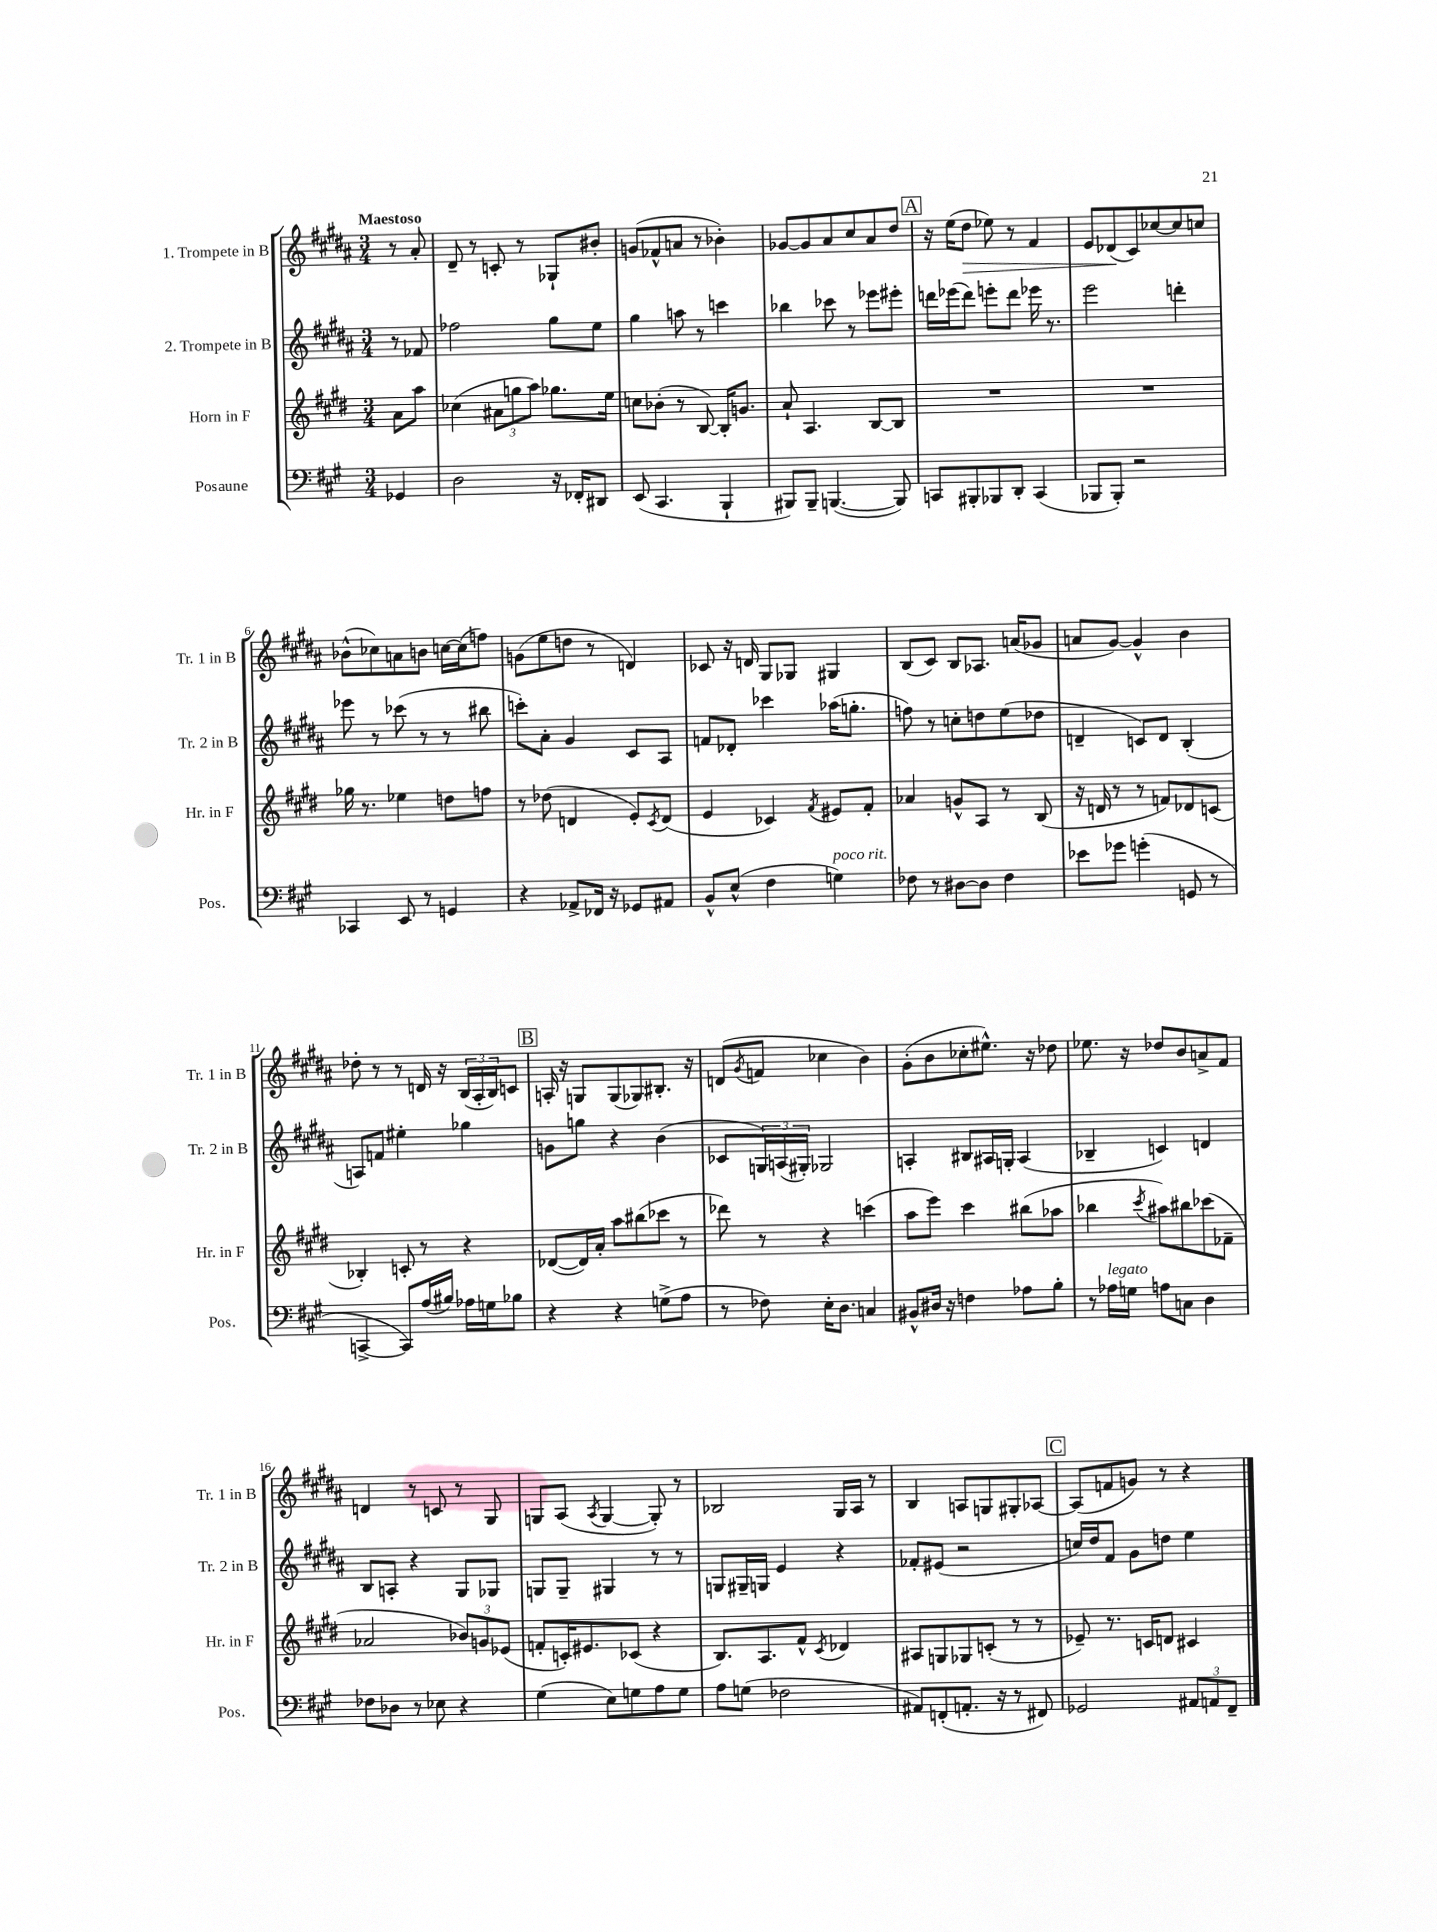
<<
\new StaffGroup <<
\new Staff = "s0" \with { instrumentName = "1. Trompete in B" shortInstrumentName = "Tr. 1 in B" } {
    \clef treble \key b \major \numericTimeSignature \time 3/4 \partial 4 \tempo "Maestoso"
    r8 ais'8-. |
    dis'8-- r8 c'8-. r8 ges8-! bis'8-. |
    g'8( fes'8-^ a'8 r8 bes'4-.) |
    ges'8~ ges'8 ais'8 cis''8 ais'8 dis''8 |
    \mark \markup { \box "A" } r16 e''16( dis''8\> ees''8) r8 fis'4 |
    e'8 des'8\!( cis'8) ces''8~ ces''8 c''8 |
    bes'8-^( ces''8) a'8 b'8 c''16~ c''16( f''8) |
    g'8( e''8 d''8 r8 d'4) |
    ces'8 r16 d'16 gis8 ges8 gis4 |
    b8( cis'8) b8 aes8. a'16( ges'8 |
    a'8 gis'8~) gis'4-^ b'4 |
    des''8-. r8 r8 d'16 r16 \tuplet 3/2 { b16( ais16-. b16) } c'8 |
    \mark \markup { \box "B" } a16-. r16 g8 g8( ges8) bis8.-. r16 |
    d'8( \acciaccatura { gis'8 } f'8 ces''4 b'4) |
    gis'8-.( b'8 ces''8-. eis''8.-^) r16 des''8 |
    ees''8. r16 des''8 b'8 a'8-> fis'8 |
    d'4 r8 c'8 r8 gis8 |
    g8 ais8( \acciaccatura { ais8 } g4~ g8-.) r8 |
    bes2 gis16 ais16 r8 |
    b4 a8 g8 gis8-. aes8~ |
    \mark \markup { \box "C" } aes8( f'8 g'8) r8 r4 \bar "|." |
}
\new Staff = "s1" \with { instrumentName = "2. Trompete in B" shortInstrumentName = "Tr. 2 in B" } {
    \clef treble \key b \major \numericTimeSignature \time 3/4 \partial 4
    r8 fes'8 |
    fes''2 gis''8 e''8 |
    gis''4 a''8 r8 c'''4 |
    bes''4 ces'''8 r8 ees'''8 eis'''8-. |
    \mark \markup { \box "A" } d'''16 ees'''16( d'''8) e'''8-. d'''8 ees'''16 r8. |
    e'''2 d'''4-. |
    ees'''8 r8 ces'''8( r8 r8 bis''8 |
    c'''8-.) ais'8-. gis'4 cis'8 ais8 |
    f'8 des'8-. ces'''4 aes''16( g''8.-. |
    f''8) r8 c''8-. d''8 e''8( des''8 |
    d'4-- c'8) d'8 b4-.( |
    a8) f'8 eis''4-. ges''4 |
    \mark \markup { \box "B" } g'8 g''8 r4 b'4( |
    ces'8 \tuplet 3/2 { g16) a16( gis16-.) } ges2 |
    a4-. bis8 ais16 g16-. ais4( |
    bes4-- c'4) d'4 |
    b8 a8-. r4 gis8 ges8 |
    g8 g8-- gis4 r8 r8 |
    g8 gis16-- g16 e'4 r4 |
    fes'8-. eis'8( r2 |
    \mark \markup { \box "C" } c''16) dis''16 fis'8 gis'8 d''8 e''4 \bar "|." |
}
\new Staff = "s2" \with { instrumentName = "Horn in F" shortInstrumentName = "Hr. in F" } {
    \clef treble \key e \major \numericTimeSignature \time 3/4 \partial 4
    a'8 a''8 |
    ces''4( \tuplet 3/2 { ais'8 g''8 a''8) } ges''8. e''16 |
    c''8 bes'8-.( r8 b8~) b16-. g'8. |
    a'8-! a4. b8~ b8 |
    \mark \markup { \box "A" } R2. |
    R2. |
    ges''16 r8. ees''4 d''8 f''8 |
    r8 des''8( d'4 e'8-.) \acciaccatura { cis'8 } d'8( |
    e'4 ces'4) \acciaccatura { fis'8 } eis'8 fis'8-. |
    aes'4 g'8-^ a8 r8 b8( |
    r16 d'16 r8 r8 f'8) des'8 c'8( |
    bes4-.) c'8-. r8 r4 |
    \mark \markup { \box "B" } des'8~( des'16) a'16-. a''8 bis''8( ces'''8 r8 |
    des'''8) r8 r4 c'''4( |
    a''8 e'''8) cis'''4 bis''8( aes''8 |
    bes''4 \acciaccatura { cis'''8 } ais''8) bis''8 ces'''8( fes'8-- |
    aes'2 \tuplet 3/2 { bes'8) g'8 ees'8( } |
    f'8-. c'16-.) eis'8. ces'8( r4 |
    b8.) a8. fis'8-^ \acciaccatura { cis'8 } des'4 |
    ais8 g8 ges8 c'8-.( r8 r8 |
    \mark \markup { \box "C" } ees'8--) r8. c'16 d'8 cis'4 \bar "|." |
}
\new Staff = "s3" \with { instrumentName = "Posaune" shortInstrumentName = "Pos." } {
    \clef bass \key a \major \numericTimeSignature \time 3/4 \partial 4
    ges,4 |
    d2 r16 fes,16-. dis,8 |
    e,8( cis,4. b,,4-! |
    bis,,8) bis,,8-- b,,4.~( b,,8) |
    \mark \markup { \box "A" } c,8 bis,,8-. bes,,8 d,8-. c,4( |
    bes,,8 bes,,8-.) r2 |
    ces,4 e,8 r8 g,4 |
    r4 aes,8-> fes,16 r16 ges,8 ais,8 |
    b,8-^ e8-^( fis4 g4^\markup { \italic "poco rit." }) |
    fes8 r8 dis8~ dis8 fes4 |
    ees'8 ges'8 g'4-.( g,8 r8 |
    c,4~-> c,8) a16( bis16) aes16 g16 bes8 |
    \mark \markup { \box "B" } r4 r4 g8->( a8 |
    r8 fes8) e16-. d8. c4 |
    bis,8-^ dis16 r16 f4 aes8 b8-. |
    r8 aes16^\markup { \italic "legato" } g16 a8 c8 d4 |
    fes8 des8 r8 ees8 r4 |
    gis4( e8) g8 a8 g8 |
    a8 g8( fes2 |
    ais,8) f,8-.( a,8.-. r16 r8 fis,8) |
    \mark \markup { \box "C" } ges,2 \tuplet 3/2 { ais,8 a,8 fis,8-- } \bar "|." |
}
>>
>>
